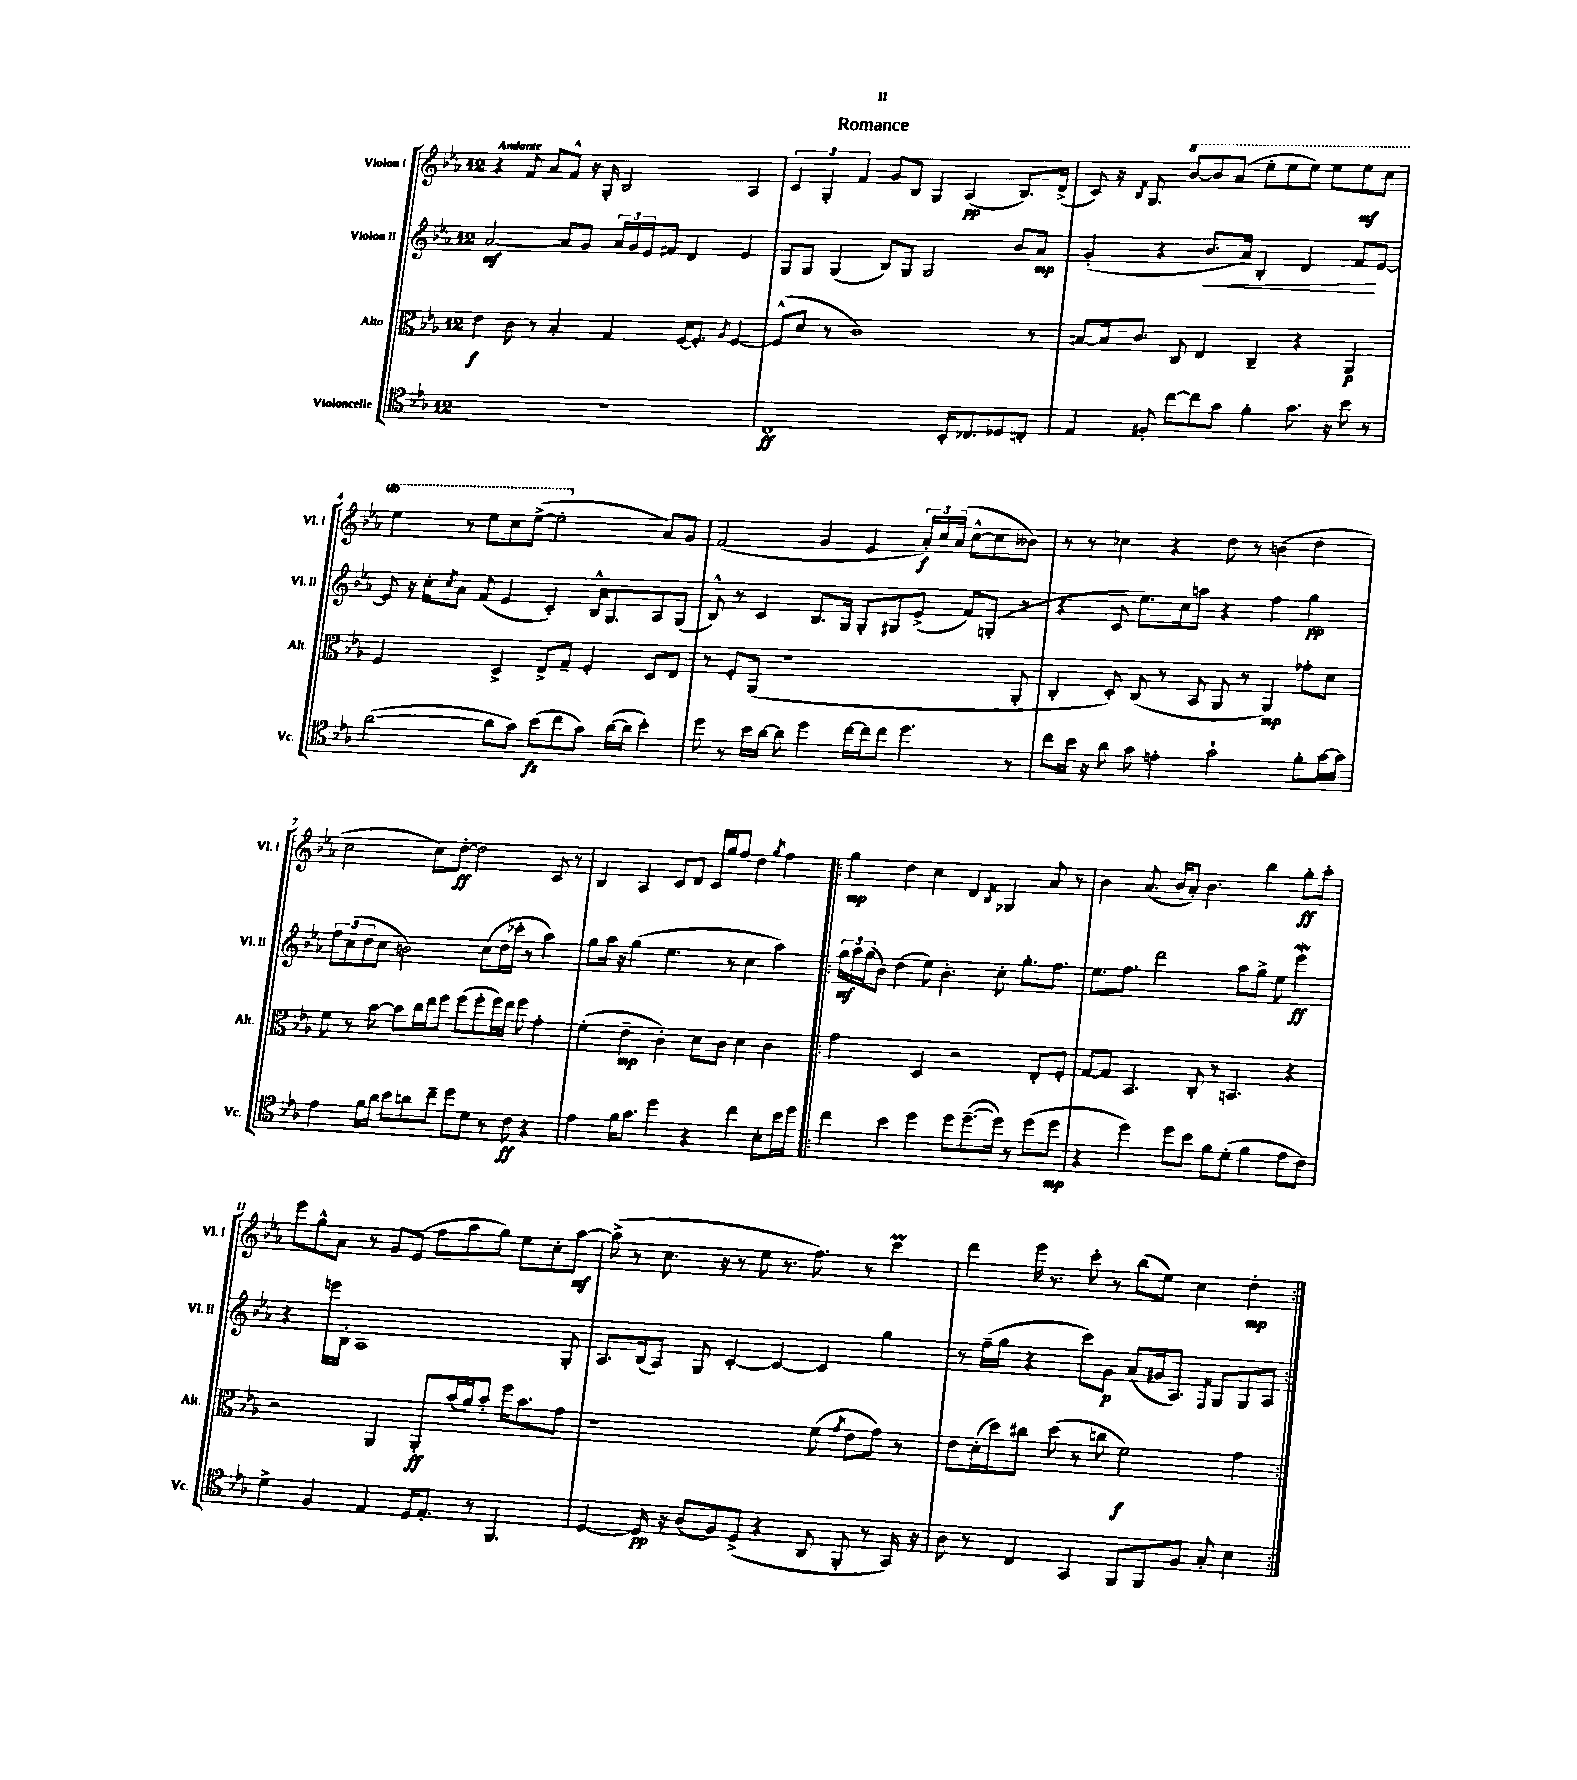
\header { title = "Romance" }
<<
\new StaffGroup <<
\new Staff = "s0" \with { instrumentName = "Violon I" shortInstrumentName = "Vl. I" } {
    \clef treble \key ees \major \once \override Staff.TimeSignature.style = #'single-digit \time 12/8 \tempo "Andante"
    r4 f'8 aes'8 f'8-^ r16 g16-. bes2 aes4 |
    \tuplet 3/2 { c'4 g4-. f'4 } g'8 bes8 g4 aes4\pp( bes8.) d'16->( |
    c'8) r16 \acciaccatura { bes8 } g8. \ottava #1 bes''8~ bes''8 aes''8( ees'''8-. ees'''8 ees'''8) ees'''8 ees'''8\mf c'''8 |
    ees'''4 r8 ees'''8 c'''8 ees'''8~->( ees'''2-. \ottava #0 aes'8) g'8 |
    f'2( g'4 ees'4 \tuplet 3/2 { aes'16-.\f) c''16 aes'16( } c''8~-^ c''8 beses'8) |
    r8 r8 ces''4 r4 d''8 r8 b'4( d''4 |
    c''2 c''8) d''8~-.\ff d''2 c'8 r8 |
    bes4 aes4 c'8 d'8 c'16 g''16 f''8 d''4 \acciaccatura { g''8 } f''4 |
    \repeat volta 2 { g''4\mp d''4 c''4 d'4 \acciaccatura { bes8 } ges4 aes'8 r8 |
    bes'4 aes'8.( bes'16 aes'8-.) bes'4. bes''4 g''8-.\ff aes''8-. |
    ees'''8 g''8-^ aes'8 r8 g'8 ees'8( f''8 aes''8 g''8) ees''8 c''8-. aes''8~\mf |
    aes''8->( r8 c''8. r16 r8 ees''8 r8. f''8.) r8 c'''4\prall |
    d'''4 ees'''16 r8. c'''8-. r8 bes''8( ees''8) c''4 d''4-.\mp | }
}
\new Staff = "s1" \with { instrumentName = "Violon II" shortInstrumentName = "Vl. II" } {
    \clef treble \key ees \major \once \override Staff.TimeSignature.style = #'single-digit \time 12/8
    aes'2~\mf aes'8 g'8 \tuplet 3/2 { aes'16 g'16 ees'16 } fis'8 d'4 ees'4 |
    g8 g8 g4( bes8) g8 g2 bes'8 aes'8\mp |
    g'4-.( r4 bes'8.\< aes'16) bes4-. d'4 f'8\! ees'8~ |
    ees'8 r16 c''16-. \acciaccatura { c''8 } aes'8 f'8( ees'4 c'4-.) bes16-^ g8. aes8 g8( |
    bes8-^) r8 c'4 bes8. g16 g8-. gis8 ees'8->( f'8) g8-.( r8 |
    r4 c'8 ees''8.) c''16 a''8 r4 f''4 g''4\pp |
    \tuplet 3/2 { f''8 c''8( d''8 } c''8 b'2) c''8( d''16 ces'''16-. r8 aes''4) |
    g''8 aes''16 r16 g''4( ees''4. r8 c''4 aes''4) |
    \repeat volta 2 { \tuplet 3/2 { g''16\mf aes''16 g''16( } bes'8) d''4( ees''8) bes'4.-. c''8-. g''8.-. f''8. |
    ees''8. f''8. d'''2 aes''8 g''8-> ees''8 ees'''4\mordent\ff |
    r4 e'''16 bes16-. aes1 g8-. |
    aes8. bes16( aes8) g8 c'4~-. c'4~ c'4 g''4 |
    r8 f''16--( g''16 r4 c'''8) g'8\p aes'8( gis'16 aes8.) \acciaccatura { f8 } g8 g8 aes8 | }
}
\new Staff = "s2" \with { instrumentName = "Alto" shortInstrumentName = "Alt." } {
    \clef alto \key ees \major \once \override Staff.TimeSignature.style = #'single-digit \time 12/8
    ees'4\f c'8 r8 bes4-. g4 f16~ f8.-. \acciaccatura { aes8 } f4~ |
    f8-^( d'8 r8 c'1) r8 |
    b8~ b16 c'8. c8 ees4 c4-- r4 aes,4\p |
    f2 d4-> ees8-> g8-- f4-. d8 ees8 |
    r8 f8-. aes,8( r1 aes,8-. |
    c4-. d8-.) c8( r8 bes,8 aes,8 r8 aes,4\mp) ges'8-. d'8 |
    f'8 r8 bes'8~ bes'8 c''16 ees''16 f''8 f''8( f''8-. f''16) ees''16 f''8 g'4-. |
    f'4-.( ees'4--\mp c'4-.) d'8 c'8 d'4 c'4 |
    \repeat volta 2 { g'2 d4 r2 ees8-. f8-. |
    g8~ g8 bes,4. c8-. r8 b,4. r4 |
    r2 aes,4 aes,8-.\ff bes'16( aes'16) bes'8-. f''16 bes'8. g'8 |
    r1 f'8( \acciaccatura { g'8 } ees'8 g'8) r8 |
    ees'8 d'16-.( d''16) cis''8 d''8( r8 c''8 f'2\f) g'4 | }
}
\new Staff = "s3" \with { instrumentName = "Violoncelle" shortInstrumentName = "Vc." } {
    \clef tenor \key ees \major \once \override Staff.TimeSignature.style = #'single-digit \time 12/8
    R1. |
    c1\ff bes,16-. ces8. des8 c8-. |
    ees4 fis8-. c''8~ c''8 g'8 f'4-. g'8. r16 bes'8 r8 |
    aes'2~( aes'8 g'8) bes'8\fz( c''8 g'8) aes'16~( aes'16 bes'4-.) |
    d''8 r8 bes'16 aes'16~ aes'8 d''4 c''16~ c''16 c''8 d''4. r8 |
    c''8 bes'16 r16 aes'8 g'8 e'4-. g'2-! f'8-. g'16~ g'16 |
    ees'4 f'16 aes'16 bes'8 a'8 c''8-- d''8 d'8 r8 c'8\ff r4 |
    ees'4 f'16 g'8. d''4 r4 c''4 bes8-. bes'16 d''16 |
    \repeat volta 2 { c''4 bes'4 d''4 d''8 d''8.~--( d''16) r8 d''8( d''8\mp |
    r4 d''4) d''8 bes'8 f'8 d'8-.( f'4 ees'8 c'8) |
    d'4-> f4 ees4 d16 ees8.-. r8 f,4. |
    d4~ d16\pp r16 aes8( f8) d8->( r4 aes,8 f,8-. r8 g,16) r16 |
    aes8 r8 c4 g,4 f,8 f,8 f8 g8-. bes4 | }
}
>>
>>
